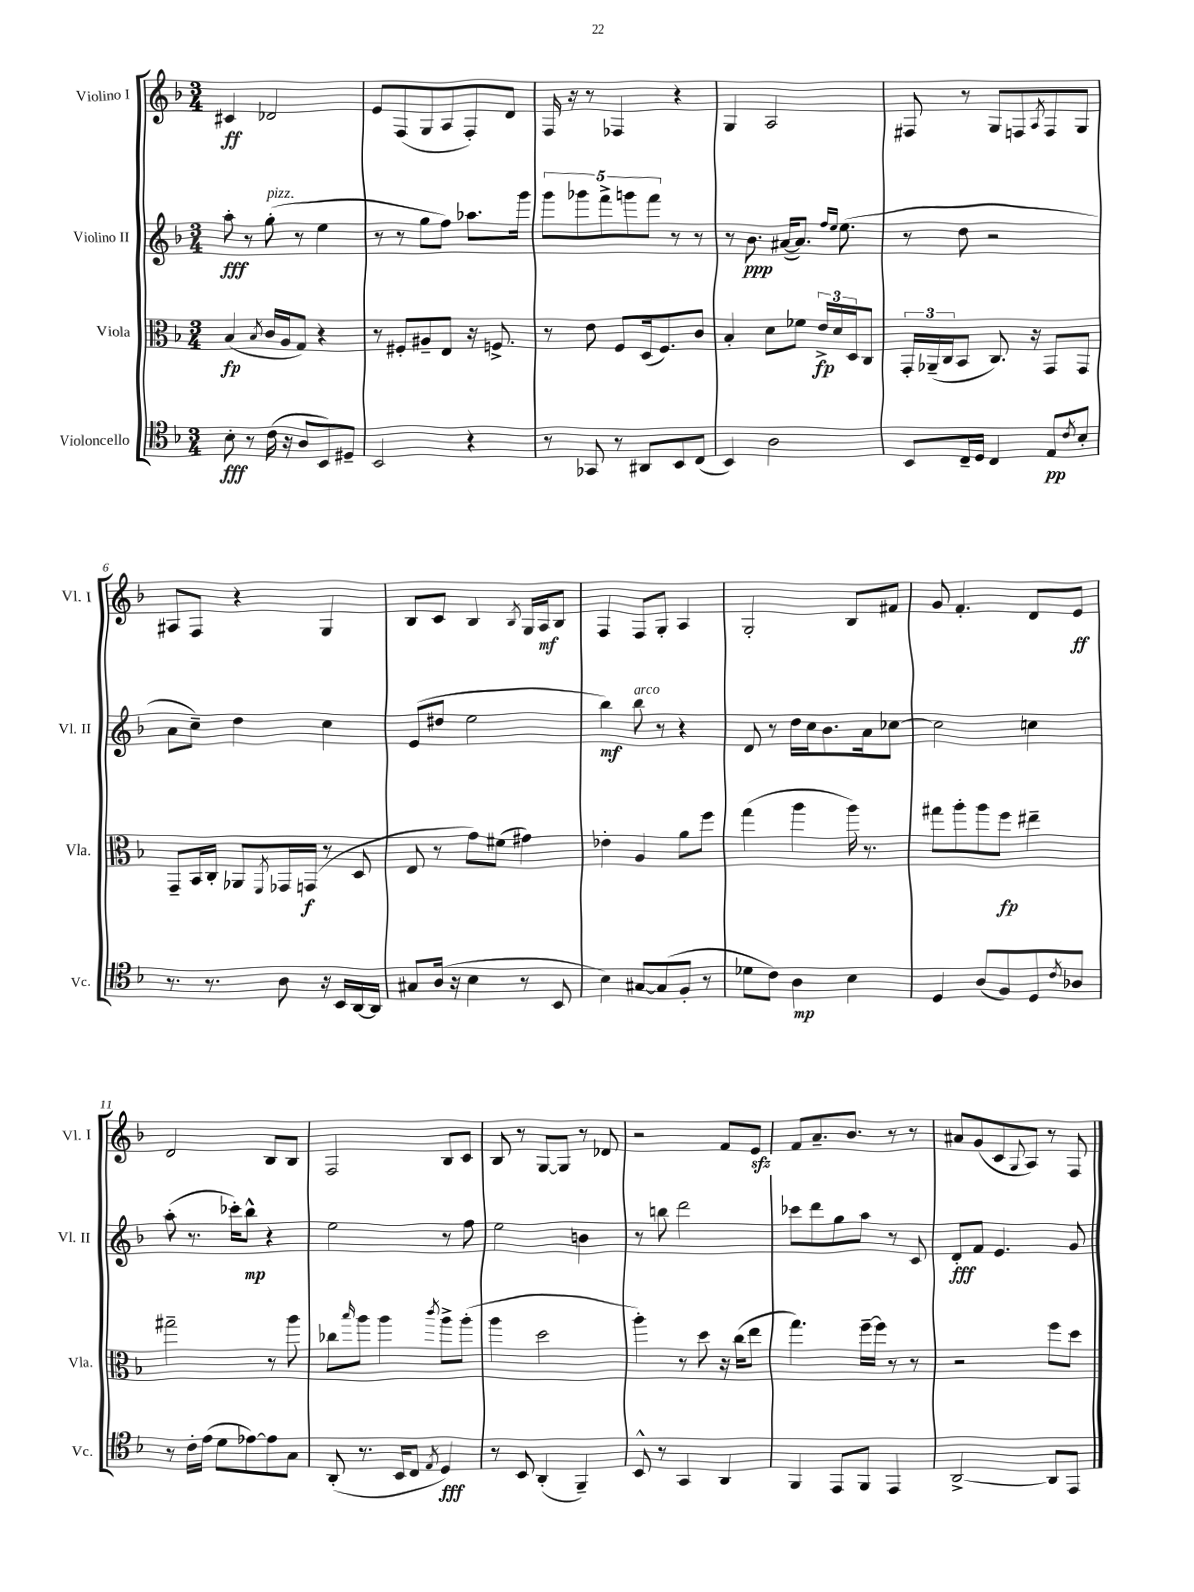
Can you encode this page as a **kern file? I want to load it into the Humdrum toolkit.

**kern	**dynam	**kern	**dynam	**kern	**dynam	**kern	**dynam
*part4	*part4	*part3	*part3	*part2	*part2	*part1	*part1
*staff4	*staff4	*staff3	*staff3	*staff2	*staff2	*staff1	*staff1
*I"Violoncello	*	*I"Viola	*	*I"Violino II	*	*I"Violino I	*
*I'Vc.	*	*I'Vla.	*	*I'Vl. II	*	*I'Vl. I	*
*clefC4	*	*clefC3	*	*clefG2	*	*clefG2	*
*k[b-]	*	*k[b-]	*	*k[b-]	*	*k[b-]	*
*M3/4	*	*M3/4	*	*M3/4	*	*M3/4	*
=1	=1	=1	=1	=1	=1	=1	=1
8B-'\	fff	(4B-/	fp	8aa'\	fff	4c#X/	ff
8r	.	.	.	8r	.	.	.
.	.	8qB-/	.	.	.	.	.
!	!	!	!	!LO:TX:a:i:t=pizz.	!	!	!
(16c\	.	16c/LL	.	(8gg'\	.	2d-X/	.
16r	.	16A/J	.	.	.	.	.
8A/L	.	8G/J)	.	8r	.	.	.
8BB-/)	.	4r	.	4ee\	.	.	.
8D#X~/J	.	.	.	.	.	.	.
=2	=2	=2	=2	=2	=2	=2	=2
2BB-/	.	8r	.	8r	.	8e/L	.
.	.	8F#X'/L	.	8r	.	(8F/	.
.	.	8A#X~/	.	8gg\L	.	8G/	.
.	.	8E/J	.	8ff\J)	.	8A/	.
4r	.	16r	.	8.aa-X\L	.	8F'/)	.
.	.	8.Fn^/	.	.	.	.	.
.	.	.	.	.	.	8d/J	.
.	.	.	.	16ggg\Jk	.	.	.
=3	=3	=3	=3	=3	=3	=3	=3
8r	.	8r	.	10ggg\L	.	16F/	.
.	.	.	.	.	.	16r	.
.	.	.	.	10ggg-X\	.	.	.
8GG-X/	.	8e\	.	.	.	8r	.
.	.	.	.	10fff^\	.	.	.
8r	.	8F/L	.	.	.	4F-X/	.
.	.	.	.	10gggn\	.	.	.
8AA#X/L	.	(16D/k	.	.	.	.	.
.	.	.	.	10fff\J	.	.	.
.	.	8.F/)	.	.	.	.	.
8BB-/	.	.	.	8r	.	4r	.
(8C/J	.	8c/J	.	8r	.	.	.
=4	=4	=4	=4	=4	=4	=4	=4
4BB-/)	.	4B-'/	.	8r	.	4G/	.
.	.	.	.	8.b-\	ppp	.	.
2A\	.	8d\L	.	.	.	2A/	.
.	.	.	.	([16a#X/KL	.	.	.
.	.	8f-X\J	.	8.a#/J])	.	.	.
.	.	24e^/LL	fp	.	.	.	.
.	.	24d/	.	.	.	.	.
.	.	.	.	16qqff/LL	.	.	.
.	.	.	.	16qqee/JJ	.	.	.
.	.	.	.	(8.ee\	.	.	.
.	.	24D/J	.	.	.	.	.
.	.	8C/J	.	.	.	.	.
=5	=5	=5	=5	=5	=5	=5	=5
8BB-/L	.	24GG'/LL	.	8r	.	8F#X/	.
.	.	(24AA-X~/	.	.	.	.	.
.	.	24C/J	.	.	.	.	.
16C~/L	.	8BB-/J	.	8dd\	.	8r	.
16D/JJ	.	.	.	.	.	.	.
4C/	.	8.C/)	.	2r	.	8G/L	.
.	.	.	.	.	.	8Fn/	.
.	.	16r	.	.	.	.	.
.	.	.	.	.	.	8qA/	.
8E/L	pp	8GG/L	.	.	.	8F/	.
8qc/	.	.	.	.	.	.	.
8B-'/J	.	8GG/J	.	.	.	8G/J	.
!!LO:LB:g=z
=6	=6	=6	=6	=6	=6	=6	=6
8.r	.	8GG~/L	.	8a\L	.	8A#X/L	.
.	.	16BB-/L	.	8cc~\J)	.	8F/J	.
8.r	.	16C'/JJ	.	.	.	.	.
.	.	8AA-X/L	.	4dd\	.	4r	.
.	.	8qFF/	.	.	.	.	.
8A\	.	16GG-X/L	.	.	.	.	.
.	.	(16GGn/JJ	f	.	.	.	.
16r	.	8r	.	4cc\	.	4G/	.
16BB-/LL	.	.	.	.	.	.	.
[16AA/	.	8D/	.	.	.	.	.
16AA/JJ]	.	.	.	.	.	.	.
=7	=7	=7	=7	=7	=7	=7	=7
8G#X/L	.	8E/	.	(8e/L	.	8B-/L	.
(16A/Jk	.	8r	.	8dd#X/J	.	8c/J	.
16r	.	.	.	.	.	.	.
4B-\	.	8g\L)	.	2ee\	.	4B-/	.
.	.	(8f#X\J	.	.	.	.	.
.	.	.	.	.	.	8qB-/	.
8r	.	4g#X\)	.	.	.	16G/LL	.
.	.	.	.	.	.	16A/J	mf
8BB-/	.	.	.	.	.	8B-/J	.
=8	=8	=8	=8	=8	=8	=8	=8
4B-\)	.	4e-X'\	.	4bb-\)	mf	4F/	.
!	!	!	!	!LO:TX:a:i:t=arco	!	!	!
[8G#X/L	.	4A/	.	8bb-\	.	8F/L	.
(8G#/]	.	.	.	8r	.	8G'/J	.
8F'/J	.	8a\L	.	4r	.	4A/	.
8r	.	8ff\J	.	.	.	.	.
=9	=9	=9	=9	=9	=9	=9	=9
8d-X\L	.	(4gg\	.	8d/	.	2G'/	.
8c\J)	.	.	.	8r	.	.	.
4A\	mp	4aa\	.	16dd\LL	.	.	.
.	.	.	.	16cc\J	.	.	.
.	.	.	.	8.b-\	.	.	.
4B-\	.	16aa\)	.	.	.	8B-/L	.
.	.	8.r	.	16a\k	.	.	.
.	.	.	.	[8cc-X\J	.	8f#X/J	.
=10	=10	=10	=10	=10	=10	=10	=10
4D/	.	8gg#X\L	.	2cc-\]	.	8g/	.
.	.	8aa'\	.	.	.	4.f'/	.
(8A/L	.	8aa\	.	.	.	.	.
8F/)	.	8ff\J	fp	.	.	.	.
8D/	.	4ee#X~\	.	4ccn\	.	8d/L	.
8qc/	.	.	.	.	.	.	.
8A-X/J	.	.	.	.	.	8e/J	ff
!!LO:LB:g=z
=11	=11	=11	=11	=11	=11	=11	=11
8r	.	2gg#X~\	.	(8aa'\	.	2d/	.
16c'\LL	.	.	.	8.r	.	.	.
(16e\JJ	.	.	.	.	.	.	.
8d\L	.	.	.	.	.	.	.
.	.	.	.	16ccc-X'\KL)	.	.	.
[8e-X\)	.	.	.	8bb-^^\J	mp	.	.
8e-\]	.	8r	.	4r	.	8B-/L	.
8G\J	.	8aa\	.	.	.	8B-/J	.
=12	=12	=12	=12	=12	=12	=12	=12
(8AA'/	.	8cc-X\L	.	2ee\	.	2F/	.
.	.	16qqbb-/	.	.	.	.	.
8.r	.	8aa\J	.	.	.	.	.
.	.	4aa\	.	.	.	.	.
16BB-/KL	.	.	.	.	.	.	.
8C/J	.	.	.	.	.	.	.
8qE/	.	8qccc/	.	.	.	.	.
4D/)	fff	8aa^\L	.	8r	.	8B-/L	.
.	.	(8aa'\J	.	8ff\	.	8c/J	.
=13	=13	=13	=13	=13	=13	=13	=13
8r	.	4aa\	.	2ee\	.	8B-/	.
8BB-/	.	.	.	.	.	8r	.
(4AA'/	.	2dd\	.	.	.	[8G/L	.
.	.	.	.	.	.	8G/J]	.
4FF~/)	.	.	.	4bn\	.	8r	.
.	.	.	.	.	.	8d-X/	.
=14	=14	=14	=14	=14	=14	=14	=14
8BB-^^/	.	4aa'\)	.	8r	.	2r	.
8r	.	.	.	8bbn\	.	.	.
4GG/	.	8r	.	2ddd\	.	.	.
.	.	8dd\	.	.	.	.	.
4AA/	.	16r	.	.	.	8f/L	.
.	.	(16cc\KL	.	.	.	.	.
.	.	8ee\J	.	.	.	8ezz/J	.
=15	=15	=15	=15	=15	=15	=15	=15
4FF/	.	4.gg\)	.	8ccc-X\L	.	8f/L	.
.	.	.	.	8ddd\	.	8.a~/	.
8EE/L	.	.	.	8gg\	.	.	.
.	.	.	.	.	.	8.b-/J	.
8FF/J	.	[16ff~\LL	.	8aa\J	.	.	.
.	.	16ff\JJ]	.	.	.	.	.
4EE/	.	8r	.	8r	.	8r	.
.	.	8r	.	8c/	.	8r	.
=16	=16	=16	=16	=16	=16	=16	=16
[2AA^/	.	2r	.	8d'/L	fff	8a#X/L	.
.	.	.	.	8f/J	.	(8g/	.
.	.	.	.	4.e/	.	8c/	.
.	.	.	.	.	.	8qqG/	.
.	.	.	.	.	.	8A/J)	.
8AA/L]	.	8ff\L	.	.	.	8r	.
8EE/J	.	8dd\J	.	8g/	.	8F/	.
==	==	==	==	==	==	==	==
*-	*-	*-	*-	*-	*-	*-	*-
